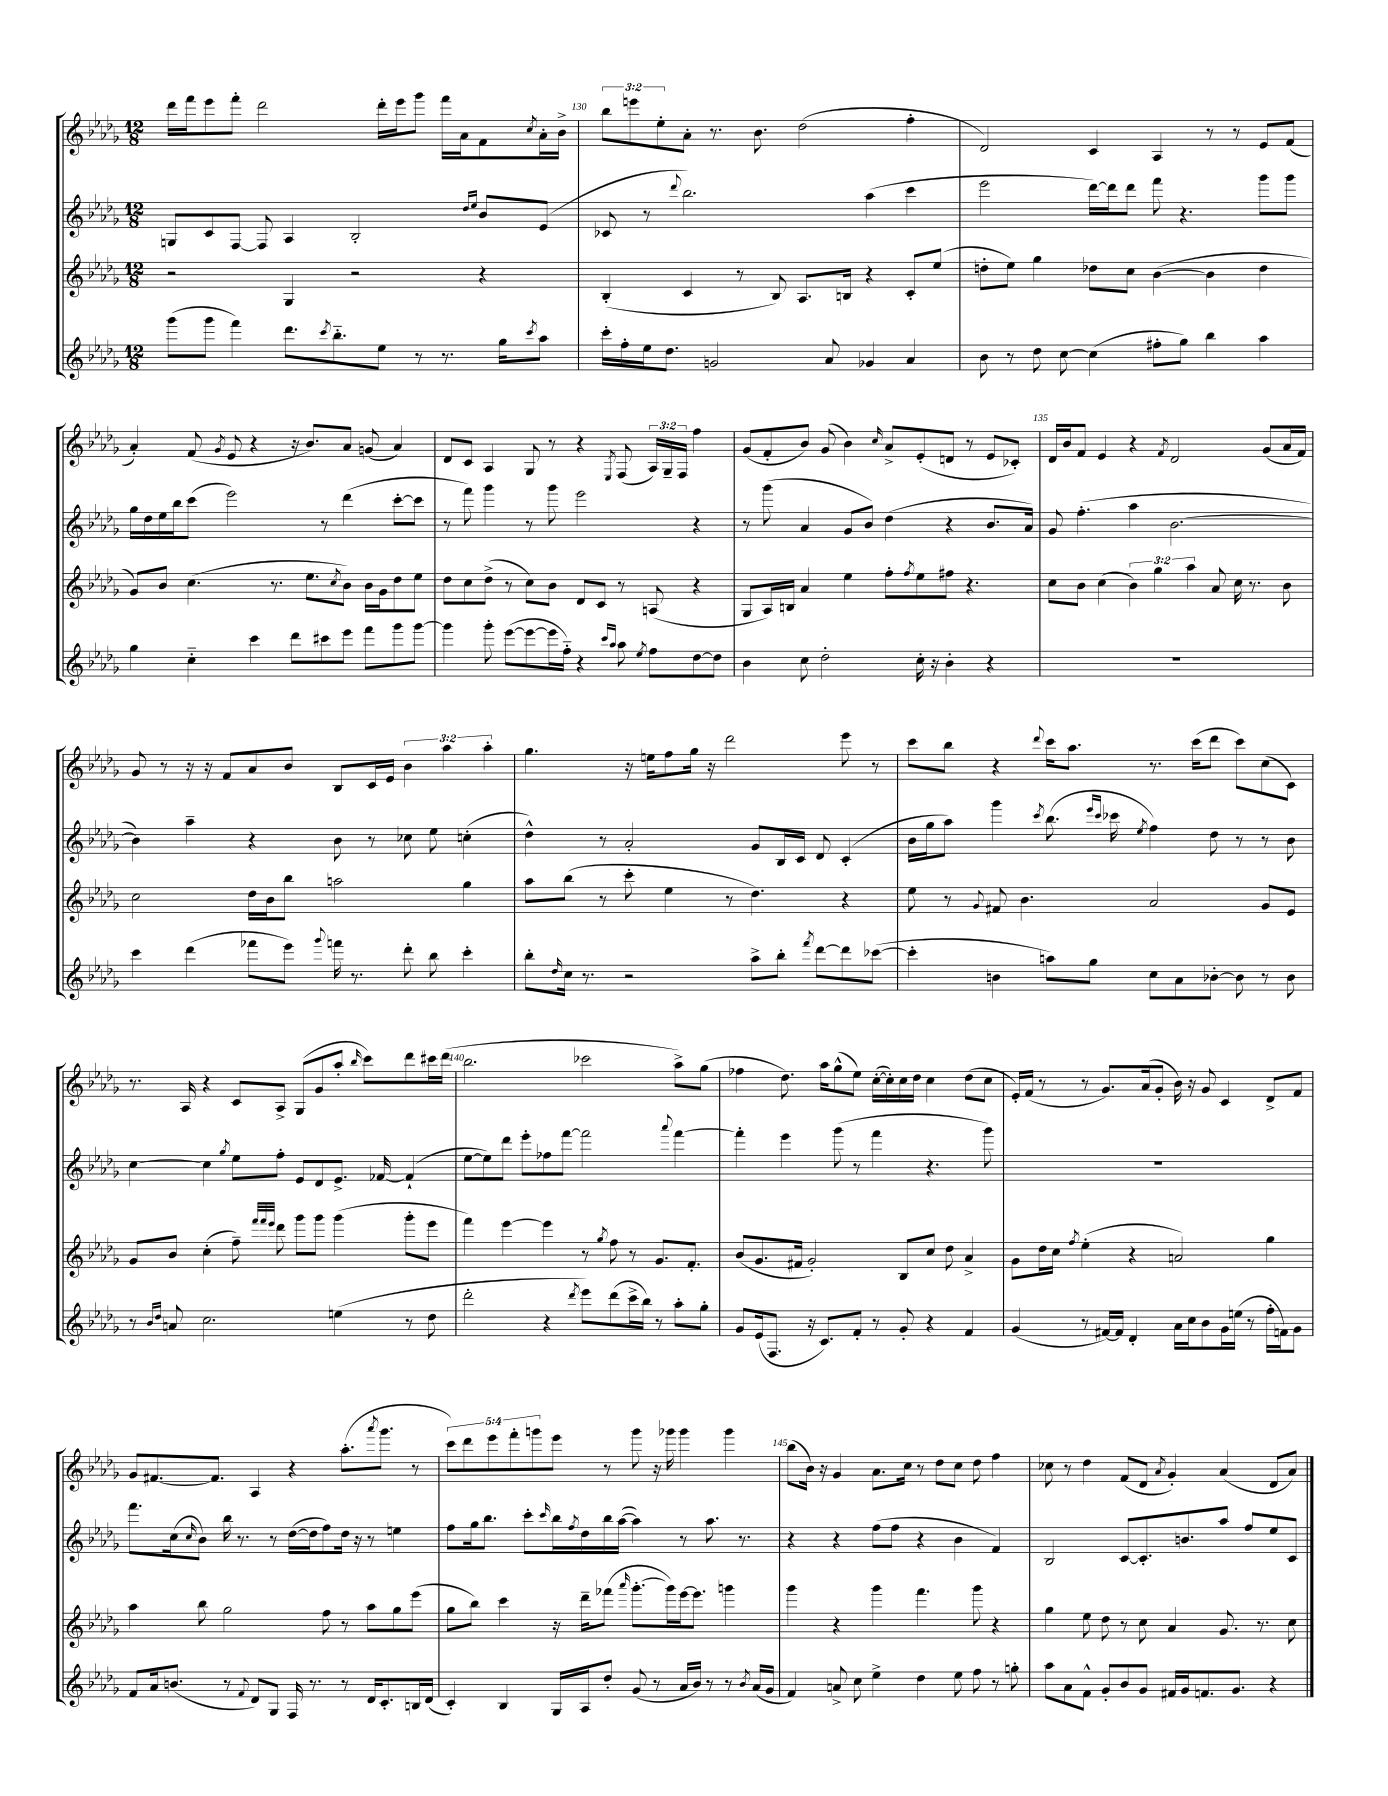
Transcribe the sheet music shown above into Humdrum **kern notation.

**kern	**kern	**kern	**kern
*staff4	*staff3	*staff2	*staff1
*clefG2	*clefG2	*clefG2	*clefG2
*k[b-e-a-d-g-]	*k[b-e-a-d-g-]	*k[b-e-a-d-g-]	*k[b-e-a-d-g-]
*M12/8	*M12/8	*M12/8	*M12/8
(8ggg-	2r	8G	16ddd-
.	.	.	16fff
8ggg-	.	8c	8eee-
4fff)	.	[8F	8fff'
.	.	8F]	2ddd-
8.ddd-	4G-	4A-	.
8qccc	.	.	.
8.bb-'~	.	.	.
.	2r	2B-'	.
8ee-	.	.	16ddd-'
.	.	.	16eee-
8r	.	.	8ggg-
8.r	.	.	16fff
.	.	.	16a-
.	.	16qqdd-	.
.	.	16qqee-	.
.	4r	8b-	8f
16gg-	.	.	.
8qccc	.	.	8qcc
8aa-	.	(8e-	16a-'
.	.	.	16b-^
=	=	=	=
16ccc'	(4B-'	8c-	12bb-
16ff'	.	.	.
.	.	.	12eee
16ee-	.	8r	.
.	.	.	12ee-'
8.dd-	.	.	.
.	.	8qqddd-	.
.	4c	2.bb-)	8a-'
2g	.	.	8.r
.	8r	.	.
.	.	.	8.b-
.	8B-)	.	.
.	8.A-	.	(2dd-
8a-	.	.	.
.	16B	.	.
4g-	4r	(4aa-	.
4a-	8c'	4ccc	4ff'
.	(8ee-	.	.
=	=	=	=
8b-	8dd'	2eee-	2d-)
8r	8ee-)	.	.
8dd-	4gg-	.	.
[8cc	.	.	.
(4cc]	8dd-	[16ddd-)	4c
.	.	16ddd-]	.
.	8cc	8ddd-	.
8ff#'	([4b-	8fff	4A-
8gg-)	.	4.r	.
4bb-	4b-]	.	8r
.	.	.	8r
4aa-	4dd-	8ggg-	8e-
.	.	8ggg-	(8f
=	=	=	=
4gg-	8g-)	16gg-	4a-')
.	.	16dd-	.
.	8b-	16ee-	.
.	.	16bb-	.
4cc'~	(4.cc	(8ccc	(8f
.	.	.	8qg-
.	.	2eee-)	8e-
4ccc	.	.	4r
.	8.r	.	.
8ddd-	.	.	16r
.	8.ee-	.	8.b-)
8ccc#	.	8r	.
.	8qcc	.	.
8eee-	8b-)	(4ddd-	8a-
8fff	16b-	.	(8g
.	16g-	.	.
8ggg-	8dd-	[8ccc'	4a-)
[8ggg-	8ee-	8ccc]	.
=	=	=	=
4ggg-]	8dd-	8r	8d-
.	8cc	8fff)	8c
8ggg-'	(8dd-^	4ggg-	4A-
([8eee-	8r	.	.
8eee-_	8cc)	8r	8G-
16eee-]	8b-	8ggg-	8r
16ff'~)	.	.	.
4r	8d-	2eee-	4r
.	8c	.	.
16qqccc	.	.	.
16qqaa-	.	.	8qE-
8aa-	8r	.	(8F
8qee-	.	.	.
8ff	(8A	.	24A-)
.	.	.	24G-~
.	.	.	24F
[8dd-	4r	4r	4ff
8dd-]	.	.	.
=	=	=	=
4b-	8G-	8r	(8g-
.	16A-)	(8ggg-	8f'
.	16B	.	.
8cc	4a-	4a-	8b-)
2dd-'	.	.	(8g-
.	4ee-	8g-	4b-)
.	.	8b-)	.
.	.	.	16qqcc
.	8ff'	(4dd-	8a-^
.	8qff	.	.
16cc'	8ee-	.	(8e-'
16r	.	.	.
4b-'	8ff#	4r	8d
.	4.r	.	8r
4r	.	8.b-	8e-
.	.	.	8c-')
.	.	16a-)	.
=	=	=	=
1.r	8cc	8g-	16d-
.	.	.	16b-
.	8b-	(4.ff'	8f
.	(4cc	.	4e-
.	6b-)	4aa-	4r
.	6gg-	.	.
.	.	.	8qf
.	.	[2.b-	2d-
.	6aa-	.	.
.	8a-	.	.
.	16cc	.	.
.	8.r	.	.
.	.	.	(8g-
.	8b-	.	16a-
.	.	.	16f)
=	=	=	=
4ccc	2cc	4b-])	8g-
.	.	.	8r
(4ddd-	.	4aa-~	16r
.	.	.	16r
.	.	.	8f
8fff-	16dd-	4r	8a-
.	16b-	.	.
8eee-)	8bb-	.	8b-
8qqggg-	.	.	.
16fff	2aa	8b-	8B-
8.r	.	.	.
.	.	8r	16c
.	.	.	16e-
8ddd-'	.	8cc-	6b-
8bb-	.	8ee-	.
.	.	.	6aa-
4ccc'	4gg-	(4cc'	.
.	.	.	6aa-'
=	=	=	=
8bb-'	8aa-	4dd-^^)	4.gg-
16qqdd-	.	.	.
16cc	(8bb-	.	.
8.r	.	.	.
.	8r	8r	.
2r	8ccc'	2a-'	16r
.	.	.	16ee
.	4ee-	.	8ff
.	.	.	16gg-
.	.	.	16r
.	8r	.	2ddd-
8aa-^	4.dd-)	8g-	.
8bb-'	.	16B-	.
.	.	16c	.
8qfff	.	.	.
[8ddd-	.	8d-	.
8ddd-]	4r	(4c'	8eee-
([8ccc-	.	.	8r
=	=	=	=
4ccc-']	8ee-	16b-	8ccc
.	.	16gg-	.
.	8r	8aa-)	8bb-
.	8qqg-	.	.
4b	8f#	4ggg-	4r
.	4.b-	.	.
.	.	8qccc	8qqddd-
8aa)	.	(8.bb-	16ccc
.	.	.	8.aa-
8gg-	.	.	.
.	.	16qqeee-	.
.	.	16qqccc	.
.	.	16ccc-	.
.	.	8qee-	.
8cc	2a-	4ff)	8.r
8a-	.	.	.
.	.	.	(16ccc
[8b-'	.	8dd-	8ddd-
8b-]	.	8r	8ccc)
8r	8g-	8r	(8cc
8b-	8e-	8b-	8c)
=	=	=	=
8r	8g-	[4cc	8.r
16qqb-	.	.	.
16qqdd-	.	.	.
8a	8b-	.	.
.	.	.	16A-
2.cc	(4cc'	4cc]	4r
.	.	8qgg-	.
.	8ff~)	8ee-	8c
.	32qqfff	.	.
.	32qqfff	.	.
.	32qqeee-	.	.
.	8ddd-	8ff'	8A-^
.	8ggg-	8e-	(8G-
.	8ggg-	8d-	8g-
(4ee	(4ggg-	8.e-^	8aa-'
.	.	.	16qqbb-
.	.	.	8ccc)
.	.	[16f-	.
8r	8ggg-'	(4f-`]	8ddd-
8dd-	8eee-	.	16ccc#
.	.	.	(16ddd-
=	=	=	=
2ddd-'	4fff)	[8ee-	2.bb-
.	.	8ee-])	.
.	[4eee-	8ddd-	.
.	.	8eee-'	.
4r	4eee-]	8ff-	.
.	.	[8fff	.
8qddd-	.	.	.
8eee-)	8r	2fff]	2ccc-
.	8qgg-	.	.
(8ddd-	8ff	.	.
16ccc^	8r	.	.
16bb-)	.	.	.
8r	8.g-	.	.
.	.	8qqaaa-	.
8aa-'	.	[4fff	8aa-^)
.	8.f'	.	.
8gg-'	.	.	(8gg-
=	=	=	=
8g-	(8b-	4fff']	4ff-
(16e-	8.g-	.	.
8.F	.	.	.
.	.	4eee-	8.dd-)
.	16f#	.	.
16r	2g-')	.	.
8.c)	.	.	16aa-
.	.	(8ggg-	(8gg-^^
8f'	.	8r	8ee-)
8r	.	4fff	([16cc'
.	.	.	16cc'])
8g-'	8B-	.	16cc
.	.	.	16dd-
4r	8cc	4.r	4cc
.	8dd-	.	.
4f	4a-^	.	(8dd-
.	.	8ggg-)	8cc
=	=	=	=
(4g-	8g-	1.r	16e-')
.	.	.	(16f
.	16dd-	.	8r
.	16cc	.	.
.	8qff	.	.
8r	(4ee-'	.	8r
[16f#)	.	.	8.g-)
16f#]	.	.	.
4d-'	4r	.	.
.	.	.	(16a-
.	.	.	8g-'
16a-	2a)	.	16b-)
16cc	.	.	16r
8b-	.	.	8g-
16g-	.	.	4c
(16ee	.	.	.
8r	.	.	.
16ff'	4gg-	.	8d-^
16f)	.	.	.
8g-	.	.	8f
=	=	=	=
8f	4aa-	8.fff	8g-
16a-	.	.	[8.f#
(8.b	.	(16cc	.
.	.	16qqcc	.
.	8bb-	8b-)	.
.	.	.	8.f#]
8r	2gg-	16bb-	.
.	.	8.r	.
8qqf	.	.	.
8d-)	.	.	4A-
8G-	.	8r	.
16F	.	([16dd-	4r
8.r	.	16dd-]	.
.	8ff	8ff)	.
8r	8r	16dd-	(8.aa-'
.	.	16r	.
16d-	8aa-	8r	.
.	.	.	8qaaa-
8.c'	.	.	8.ggg-
.	8gg-	4ee	.
16B	(8eee-	.	8r
(16d-	.	.	.
=	=	=	=
4c')	8gg-	8ff	10ccc)
.	.	.	10ddd-
.	8bb-)	16gg-	.
.	.	8.bb-	.
.	.	.	10eee-
4B-	4ccc	.	.
.	.	.	10fff'
.	.	8ccc'	.
.	.	.	10ggg
.	.	16qqccc	.
16G-	16r	16bb-	8eee-
.	.	8qff	.
16A-	16ddd-~	16dd-	.
8dd-'	(8fff-	16bb-	8r
.	.	([16aa-	.
.	16qqaaa-	.	.
(8g-	[8.ggg-'	4aa-])	8ggg
8r	.	.	16r
.	16ggg-])	.	16ggg-
16a-	[16eee-	8r	4ggg-
16b-)	8.eee-]	.	.
8r	.	8.aa-	.
8r	4ggg	.	4ggg-
.	.	8.r	.
8qb-	.	.	.
(16a-	.	.	.
16g-	.	.	.
=	=	=	=
4f)	4ggg-	4r	(8bb-
.	.	.	16b-)
.	.	.	16r
8a^	4r	4r	4g-
8cc	.	.	.
4ee-^	4ggg-	(8ff	8.a-
.	.	8ff	.
.	.	.	16cc
4dd-	4.fff	4r	8r
.	.	.	8dd-
8ee-	.	4b-	8cc
8ff	8ggg-	.	8dd-
8r	4r	4f)	4ff
8gg'	.	.	.
=	=	=	=
8aa-	4gg-	2B-	8cc-
8a-	.	.	8r
8f^^	8ee-	.	4dd-
8g-'	8dd-	.	.
8b-	8r	[8c	(8f
8g-	8cc	8.c']	8d-
.	.	.	8qa-
16f#	4a-	.	4g-')
16g-	.	8.b	.
8.f	.	.	.
.	8.g-	8aa-	(4a-
8.g-	.	.	.
.	.	8ff	.
.	8.r	.	.
4r	.	8ee-	8d-
.	8cc	8c	8a-)
==	==	==	==
*-	*-	*-	*-
